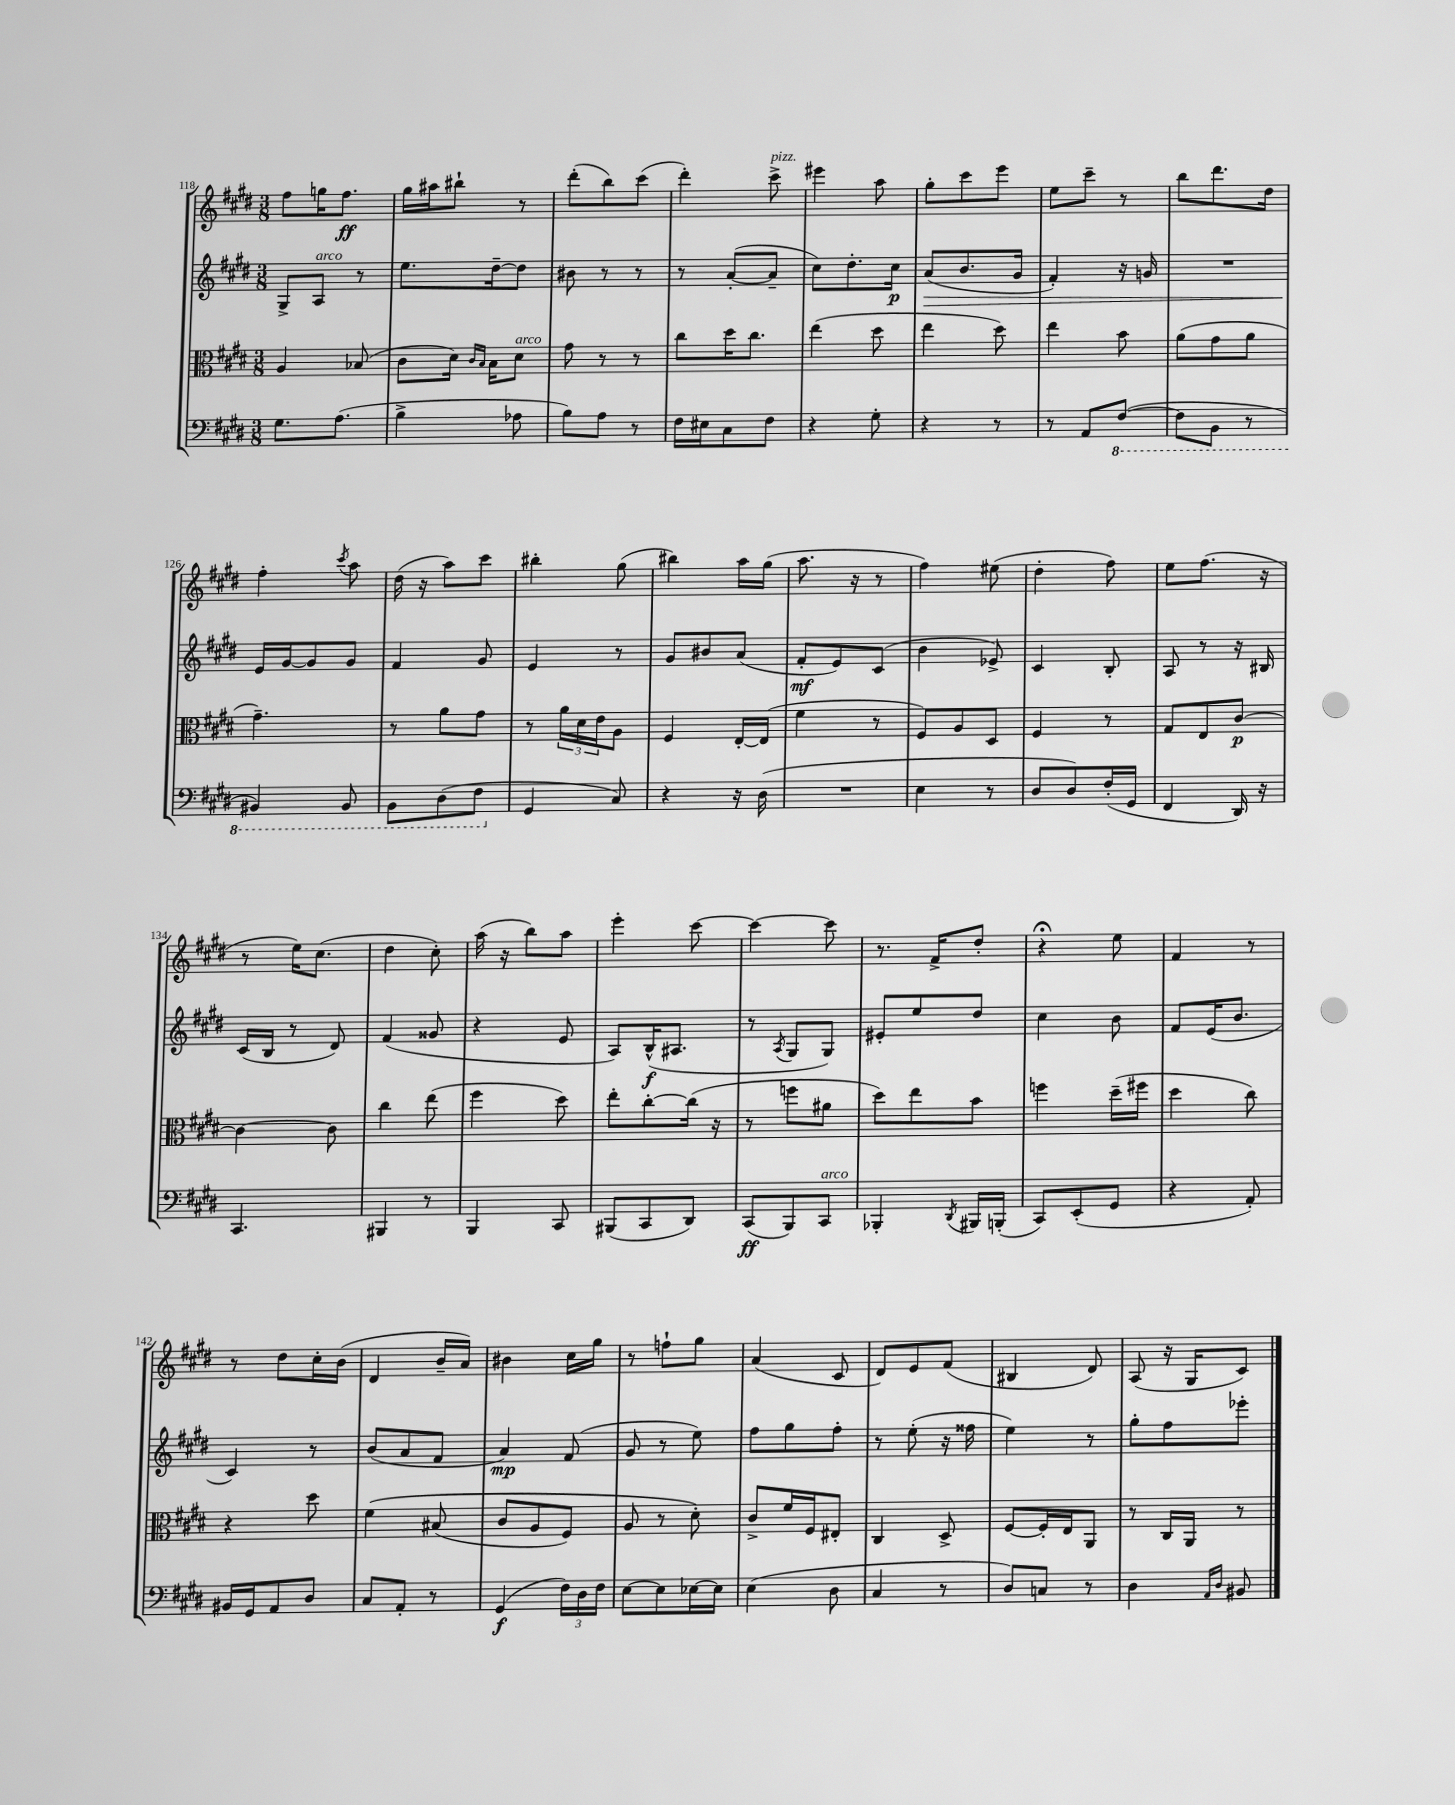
<<
\new StaffGroup <<
\new Staff = "s0" {
    \clef treble \key e \major \numericTimeSignature \time 3/8
    fis''8 g''16 fis''8.\ff |
    gis''16 ais''16 bis''8-! r8 |
    dis'''8-.( b''8) cis'''8( |
    dis'''4-.) cis'''8->^\markup { \italic "pizz." } |
    eis'''4 a''8 |
    gis''8-. cis'''8 e'''8 |
    e''8 cis'''8-- r8 |
    b''8 dis'''8. dis''16 |
    fis''4-. \acciaccatura { cis'''8 } a''8 |
    dis''16( r16 a''8) cis'''8 |
    bis''4-. gis''8( |
    bis''4) a''16 gis''16( |
    a''8. r16 r8 |
    fis''4) eis''8( |
    dis''4-. fis''8) |
    e''8 fis''8.( r16 |
    r8 e''16) cis''8.( |
    dis''4 cis''8-.) |
    a''16( r16 b''8) a''8 |
    e'''4-. cis'''8~ |
    cis'''4~ cis'''8 |
    r8. fis'16-> dis''8-. |
    r4\fermata e''8 |
    fis'4 r8 |
    r8 dis''8 cis''16-. b'16( |
    dis'4 b'16-- a'16) |
    bis'4 cis''16 gis''16 |
    r8 f''8-! gis''8 |
    a'4( cis'8 |
    dis'8) e'8 fis'8( |
    bis4 dis'8) |
    a8( r16 gis16 cis'8) \bar "|." |
}
\new Staff = "s1" {
    \clef treble \key e \major \numericTimeSignature \time 3/8
    gis8-> a8^\markup { \italic "arco" } r8 |
    e''8. dis''16~-- dis''8 |
    bis'8 r8 r8 |
    r8 a'8~-.( a'8-- |
    cis''8) dis''8.-. cis''16\p |
    a'8\>( b'8. gis'16 |
    fis'4-.) r16 g'16 |
    R4. |
    e'16\! gis'16~ gis'8 gis'8 |
    fis'4 gis'8 |
    e'4 r8 |
    gis'8 bis'8 a'8( |
    fis'8-.\mf e'8) cis'8( |
    b'4 ees'8->) |
    cis'4 b8-. |
    a8 r8 r16 bis16 |
    cis'16( b16 r8 dis'8) |
    fis'4( gisis'8 |
    r4 e'8 |
    a8) b16-^\f( ais8. |
    r8 \acciaccatura { a8 } gis8 gis8) |
    eis'8-. e''8 dis''8 |
    cis''4 b'8 |
    fis'8 e'16( b'8. |
    cis'4) r8 |
    b'8( a'8 fis'8 |
    a'4\mp) fis'8( |
    gis'8 r8 e''8) |
    fis''8 gis''8 fis''8-. |
    r8 e''8-.( r16 fisis''16 |
    e''4) r8 |
    gis''8-. fis''8 ees'''8-. \bar "|." |
}
\new Staff = "s2" {
    \clef alto \key e \major \numericTimeSignature \time 3/8
    a4 bes8( |
    cis'8 dis'16) \grace { cis'16 b16 } b16 dis'8^\markup { \italic "arco" } |
    gis'8 r8 r8 |
    cis''8 dis''16 cis''8. |
    e''4( dis''8 |
    e''4 dis''8) |
    e''4 b'8 |
    a'8( gis'8 a'8 |
    gis'4.--) |
    r8 a'8 gis'8 |
    r8 \tuplet 3/2 { a'16 dis'16 e'16 } a8 |
    fis4 e16~-. e16( |
    fis'4 r8 |
    fis8) a8 dis8 |
    fis4 r8 |
    gis8 e8 cis'8~\p |
    cis'4~ cis'8 |
    cis''4 e''8( |
    fis''4 dis''8) |
    e''8-. cis''8~-. cis''16( r16 |
    r8 f''8 ais'8 |
    dis''8) e''8 b'8 |
    f''4 dis''16--( fis''16 |
    dis''4 cis''8) |
    r4 dis''8 |
    fis'4\( bis8( |
    cis'8 a8 fis8) |
    a8 r8 dis'8-.\) |
    cis'8-> fis'16 fis16 eis8-. |
    cis4 dis8-> |
    fis8~ fis16-. e16 a,8 |
    r8 cis16 a,16 r8 \bar "|." |
}
\new Staff = "s3" {
    \clef bass \key e \major \numericTimeSignature \time 3/8
    gis8. a8.( |
    b4-> aes8 |
    b8) a8 r8 |
    fis16 eis16 cis8 fis8 |
    r4 gis8-. |
    r4 r8 |
    r8 a,8 \ottava #-1 fis,8~( |
    fis,8 b,,8 r8 |
    bis,,4) bis,,8 |
    b,,8 dis,8( fis,8 \ottava #0 |
    gis,4 cis8) |
    r4 r16 dis16( |
    R4. |
    e4 r8 |
    dis8 dis8) fis16-.( gis,16 |
    fis,4 dis,16) r16 |
    cis,4. |
    bis,,4 r8 |
    b,,4 cis,8 |
    bis,,8( cis,8 dis,8) |
    cis,8\ff( b,,8) cis,8^\markup { \italic "arco" } |
    bes,,4-. \acciaccatura { dis,8 } bis,,16 b,,16-.( |
    cis,8) e,8-.( gis,8 |
    r4 a,8-.) |
    bis,16 gis,16 a,8 dis8 |
    cis8 a,8-. r8 |
    gis,4\f( \tuplet 3/2 { fis16) dis16 fis16 } |
    e8~ e8 ees16~ ees16 |
    e4( dis8 |
    cis4 r8 |
    dis8) c8 r8 |
    dis4 \grace { a,16 dis16 } bis,8 \bar "|." |
}
>>
>>
\layout { \context { \Score currentBarNumber = #118 } }
